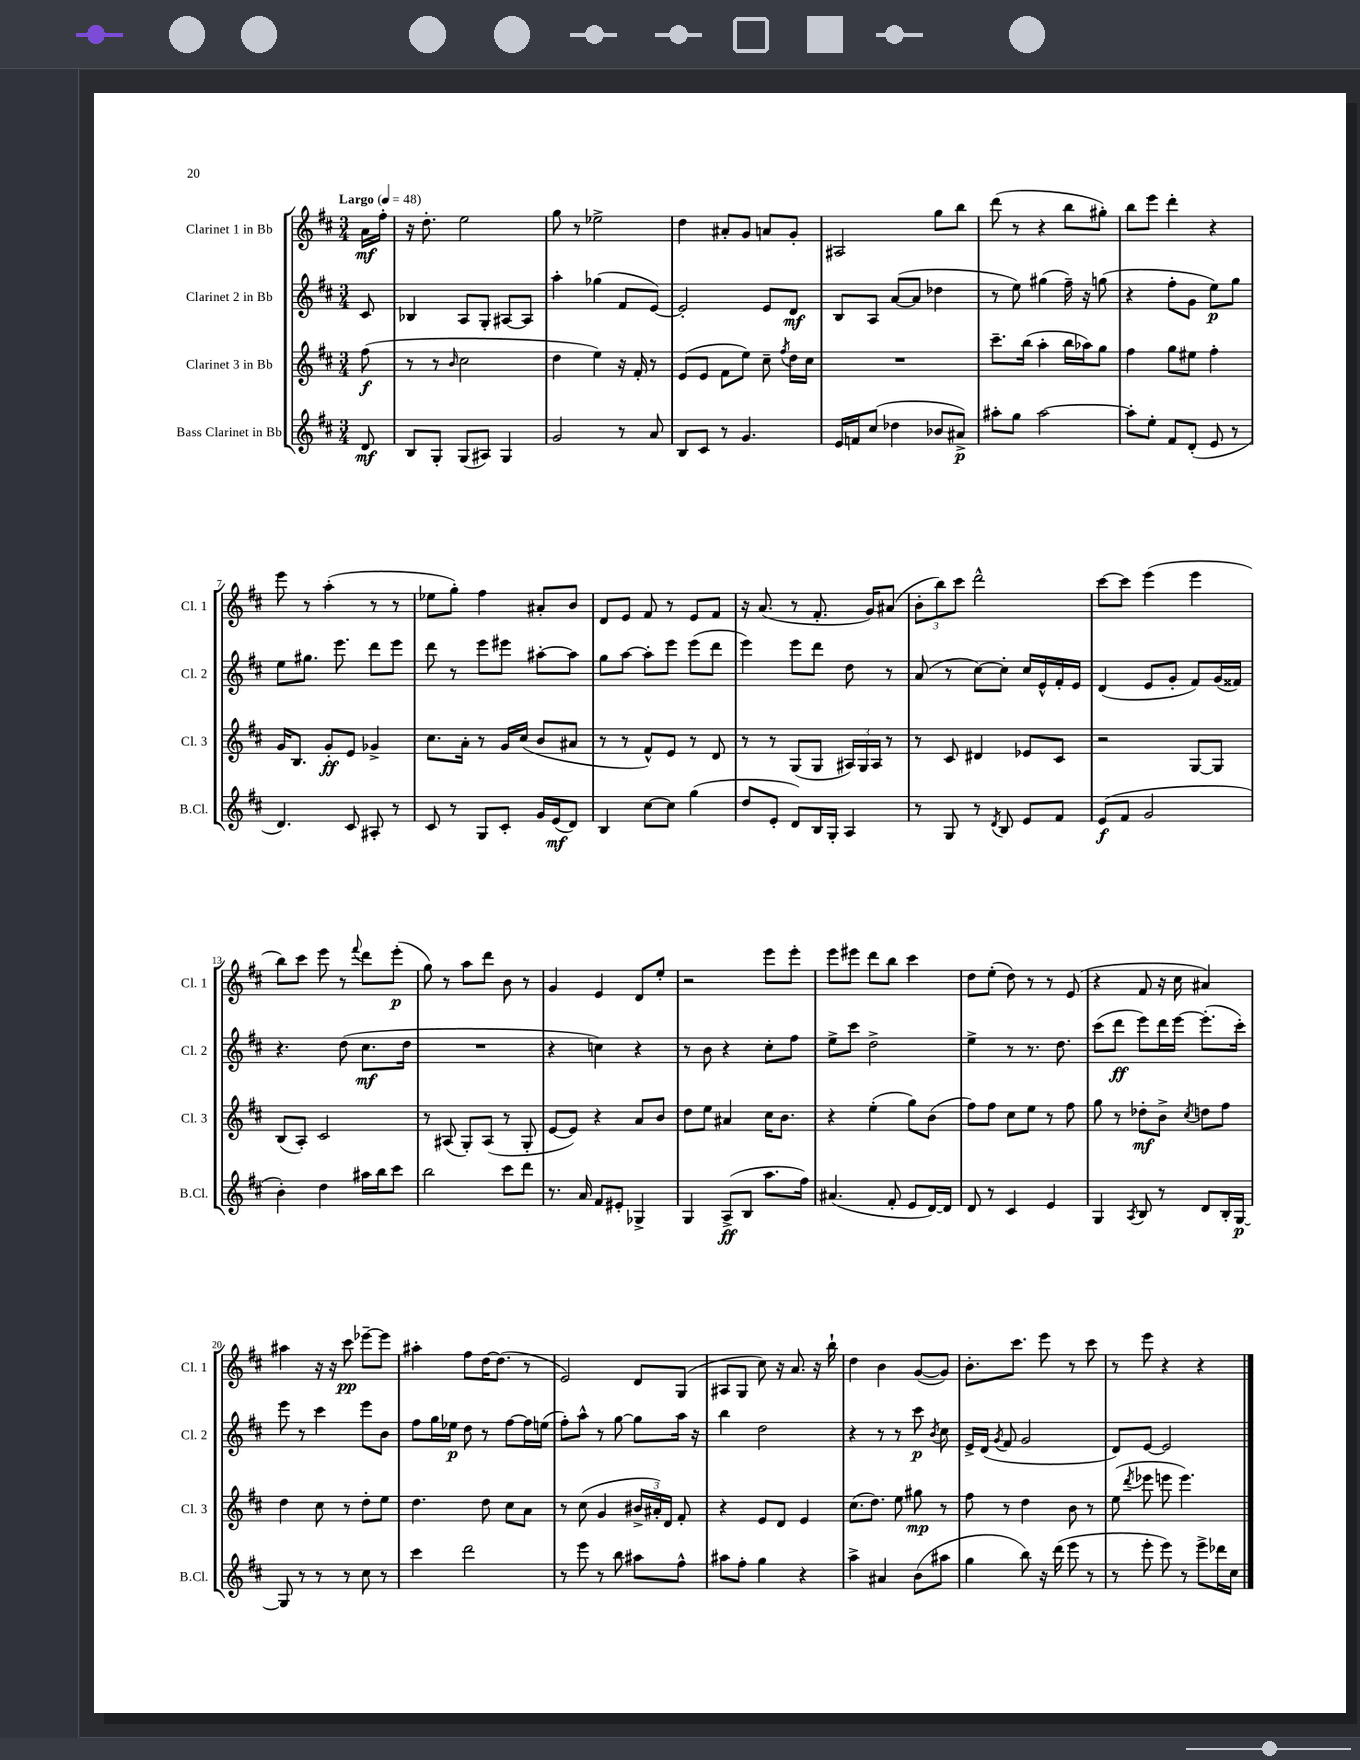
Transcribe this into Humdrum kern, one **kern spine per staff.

**kern	**kern	**kern	**kern
*staff4	*staff3	*staff2	*staff1
*clefG2	*clefG2	*clefG2	*clefG2
*k[f#c#]	*k[f#c#]	*k[f#c#]	*k[f#c#]
*M3/4	*M3/4	*M3/4	*M3/4
*MM48	*MM48	*MM48	*MM48
8d/	(8ff#\	8c#/	16a\LL
.	.	.	16ff#'\JJ
=	=	=	=
8B/L	8r	4B-/	16r
.	.	.	8.dd'\
8G'/J	8r	.	.
.	16qqb/	.	.
(8G/L	2cc#\	8A/L	2ee\
8A#/J)	.	8G'/J	.
4G/	.	[8A#/L	.
.	.	8A#/]J	.
=	=	=	=
2g/	4dd\	4aa'\	8gg\
.	.	.	8r
.	4ee\)	(4gg-\	2ee-^\
8r	16r	8f#/L	.
.	16f#'/	.	.
8a/	8r	[8e/J)	.
=	=	=	=
8B/L	(8e/L	2e'/]	4dd\
8c#/J	8e/J	.	.
8r	8f#\L	.	8a#'/L
4.g/	8ee\J)	.	8g/J
.	8cc#~\	8e/L	8a/L
.	8qff#/	.	.
.	16dd\LL	8d/J	8g'/J
.	16cc#\JJ	.	.
=	=	=	=
16e/LL	2.r	8B/L	2A#/
16f/J	.	.	.
(8cc#/J	.	8A/J	.
4dd-\	.	([8a/L	.
.	.	8a/]J	.
8b-/L	.	4dd-\	8gg\L
8a#^/J)	.	.	8bb\J
=	=	=	=
8aa#'\L	8.ccc#~\L	8r	(8ddd\
8gg\J	.	8ee\)	8r
.	(16bb\Jk	.	.
[2aa#\	4aa'\	(4gg#\	4r
.	16bb\LL	16ff#~\)	8bb\L
.	16aa-\J)	16r	.
.	8gg\J	(8gg\	8gg#'\J)
=	=	=	=
8aa#'\]L	4ff#\	4r	8bb\L
8ee'\J	.	.	8eee\J
8f#/L	8gg\L	8ff#'\L	4ddd'\
(8d'/J	8ee#\J	8g\J	.
8e/	4ff#'\	8ee\L)	4r
8r	.	8gg\J	.
=	=	=	=
4.d/)	16g/LK	8ee\L	8eee\
.	8.B/J	.	.
.	.	8.gg#\J	8r
.	8g'/L	.	(4aa'\
.	.	8.eee\	.
8c#/	8e/J	.	.
8A#'/	4g-^/	8ddd\L	8r
8r	.	8eee\J	8r
=	=	=	=
8c#/	8.cc#\L	8ddd\	8ee-\L
8r	.	8r	8gg'\J)
.	16a'\Jk	.	.
8G/L	8r	8eee\L	4ff#\
8c#'/J	16g/LL	8eee#\J	.
.	(16cc#/JJ	.	.
16g/LL	8b/L	[8aa#'\L	8a#'/L
(16e/J	.	.	.
8d/J)	8a#/J	8aa#\]J	8b/J
=	=	=	=
4B/	8r	8gg\L	8d/L
.	8r	[8aa\J	8e/J
[8cc#\L	8f#^^/L)	8aa'\]L	8f#/
8cc#\]J	8e/J	8eee\J	8r
(4gg\	8r	(8eee\L	8e/L
.	8d/	8ddd\J	8f#/J
=	=	=	=
8dd/L	8r	4eee\)	16r
.	.	.	(8.a/
8e'/J	8r	.	.
8d/L)	(8G/L	8eee\L	8r
16B/L	8G/J	8ddd\J	8.f#'/
16G'/JJ	.	.	.
4A/	24A#/LL)	8dd\	.
.	24G/	.	.
.	.	.	16g/LK)
.	24A#/JJ	.	.
.	8r	8r	(8a#/J
=	=	=	=
8r	8r	(8a/	12b'\L
.	.	.	12bb\)
8G/	8c#/	8r	.
.	.	.	12ccc#\J
8r	4d#/	[8cc#\L)	2ddd^^\
8qd/	.	.	.
8B/	.	8cc#'\]J	.
8e/L	8e-/L	16cc#/LL	.
.	.	16e^^/	.
8f#/J	8c#/J	16f#'/	.
.	.	16e/JJ	.
=	=	=	=
(8e/L	2r	(4d/	[8ccc#\L
8f#/J	.	.	8ccc#\]J
2g/	.	8e/L	(4eee\
.	.	8g'/J	.
.	[8G/L	8f#/L)	4eee\
.	8G/]J	(16g/L	.
.	.	16f##/JJ)	.
=	=	=	=
4b'\)	(8B/L	4.r	8bb\L)
.	8A'/J)	.	8ccc#\J
4dd\	2c#/	.	8eee\
.	.	(8dd\	8r
.	.	.	8qqfff#/
16aa#\LL	.	8.cc#\L	8ddd\L
16bb\J	.	.	.
8ccc#\J	.	.	(8eee'\J
.	.	16dd\Jk	.
=	=	=	=
2bb\	8r	2.r	8gg\)
.	(8A#/	.	8r
.	8G'/L)	.	8aa\L
.	(8A#/J	.	8ddd\J
8ccc#\L	8r	.	8b\
8ddd\J	8G'/	.	8r
=	=	=	=
8.r	[8e/L	4r	4g/
.	8e/]J)	.	.
16a/	.	.	.
8f#/L	4r	4cc\)	4e/
8e#'/J	.	.	.
4G-^/	8a/L	4r	8d/L
.	8b/J	.	8ee'/J
=	=	=	=
4G/	8dd\L	8r	2r
.	8ee\J	8b\	.
(8A^/L	4a#/	4r	.
8B/J	.	.	.
8.aa\L	16cc#\LK	8cc#'\L	8eee\L
.	8.b\J	.	.
.	.	8ff#\J	8eee'\J
16ff#\Jk)	.	.	.
=	=	=	=
(4.a#/	4r	8ee^\L	8eee\L
.	.	8ccc#\J	8eee#\J
.	(4ee'\	2dd^\	8ddd\L
8f#'/	.	.	8bb\J
8e/L	8gg\L)	.	4ccc#\
[16d/L)	(8b\J	.	.
16d/]JJ	.	.	.
=	=	=	=
8d/	8ff#\L)	4ee^\	8dd\L
8r	8ff#\J	.	(8ee'\J
4c#/	8cc#\L	8r	8dd\)
.	8ee\J	8.r	8r
4e/	8r	.	8r
.	.	8.dd\	.
.	8ff#\	.	(8e/
=	=	=	=
4G/	8gg\	(8ccc#\L	4r
.	8r	8ddd\J	.
8qA/	.	.	.
8B/	8dd-'\L	8eee\L)	8f#/
8r	8b^\J	16ddd\L	16r
.	.	[16eee\JJ	16cc#\
.	8qcc#/	.	.
8d/L	8dd\L	(8.eee'\]L	4a#/)
16B'/L	8ff#\J	.	.
[16G/JJ	.	16ccc#'\Jk)	.
=	=	=	=
8G/]	4dd\	8eee\	4aa#\
8r	.	8r	.
8r	8cc#\	4ccc#\	16r
.	.	.	16r
8r	8r	.	8ccc#\
8cc#\	8dd'\L	8eee\L	[8eee-~\L
8r	8ee\J	8b\J	8eee-\]J
=	=	=	=
4ccc#\	4.dd\	8ff#\L	4aa#'\
.	.	16gg\L	.
.	.	16ee-\JJ	.
2ddd\	.	8dd\	8ff#\L
.	8dd\	8r	[16dd\K
.	.	.	(8.dd\]J
.	8cc#\L	[8ff#\L	.
.	8a\J	16ff#\]L	8r
.	.	(16ee\JJ	.
=	=	=	=
8r	8r	8ff#'\L)	2e/)
8eee\	(8cc#\	8aa^^\J	.
8r	4g/	8r	.
8bb\	.	[8gg\	.
8aa#\L	24b#^/LL	8gg\]L	8d/L
.	24a#'/)	.	.
.	24d/JJ	.	.
8ff#^^\J	8f#'/	16aa\Jk	(8G/J
.	.	16r	.
=	=	=	=
8aa#\L	4r	4bb\	8A#/L
8ff#'\J	.	.	8G/J
4gg\	8e/L	2dd\	8cc#\)
.	8d/J	.	16r
.	.	.	8.a/
4r	4e/	.	.
.	.	.	16r
.	.	.	16bb`\
=	=	=	=
4aa^\	(8.cc#\L	4r	4dd\
.	8.dd\J)	.	.
4a#/	.	8r	4b\
.	8ee\	8r	.
(8b\L	8gg#\	8ccc#\	([8g/L
.	.	8qb/	.
8aa#\J	8r	8cc#\	8g/]J)
=	=	=	=
4gg\	8ff#\	16e^/LL	8.b'\L
.	.	(16d/JJ	.
.	.	8qg/	.
.	8r	8f#/	.
.	.	.	8.ccc#\J
8bb\)	4dd\	2g/	.
16r	.	.	8eee\
(16ddd\	.	.	.
8eee\	8b\	.	8r
8r	8r	.	8ccc#\
=	=	=	=
8r	(8ee\	8d/L)	8r
.	8qddd/	.	.
8eee'\	8eee-\	[8e/J	8eee\
8eee\)	8eee\	2e/]	4r
8r	4.eee\)	.	.
8eee^\L	.	.	4r
16ddd-\L	.	.	.
16cc#\JJ	.	.	.
==	==	==	==
*-	*-	*-	*-
